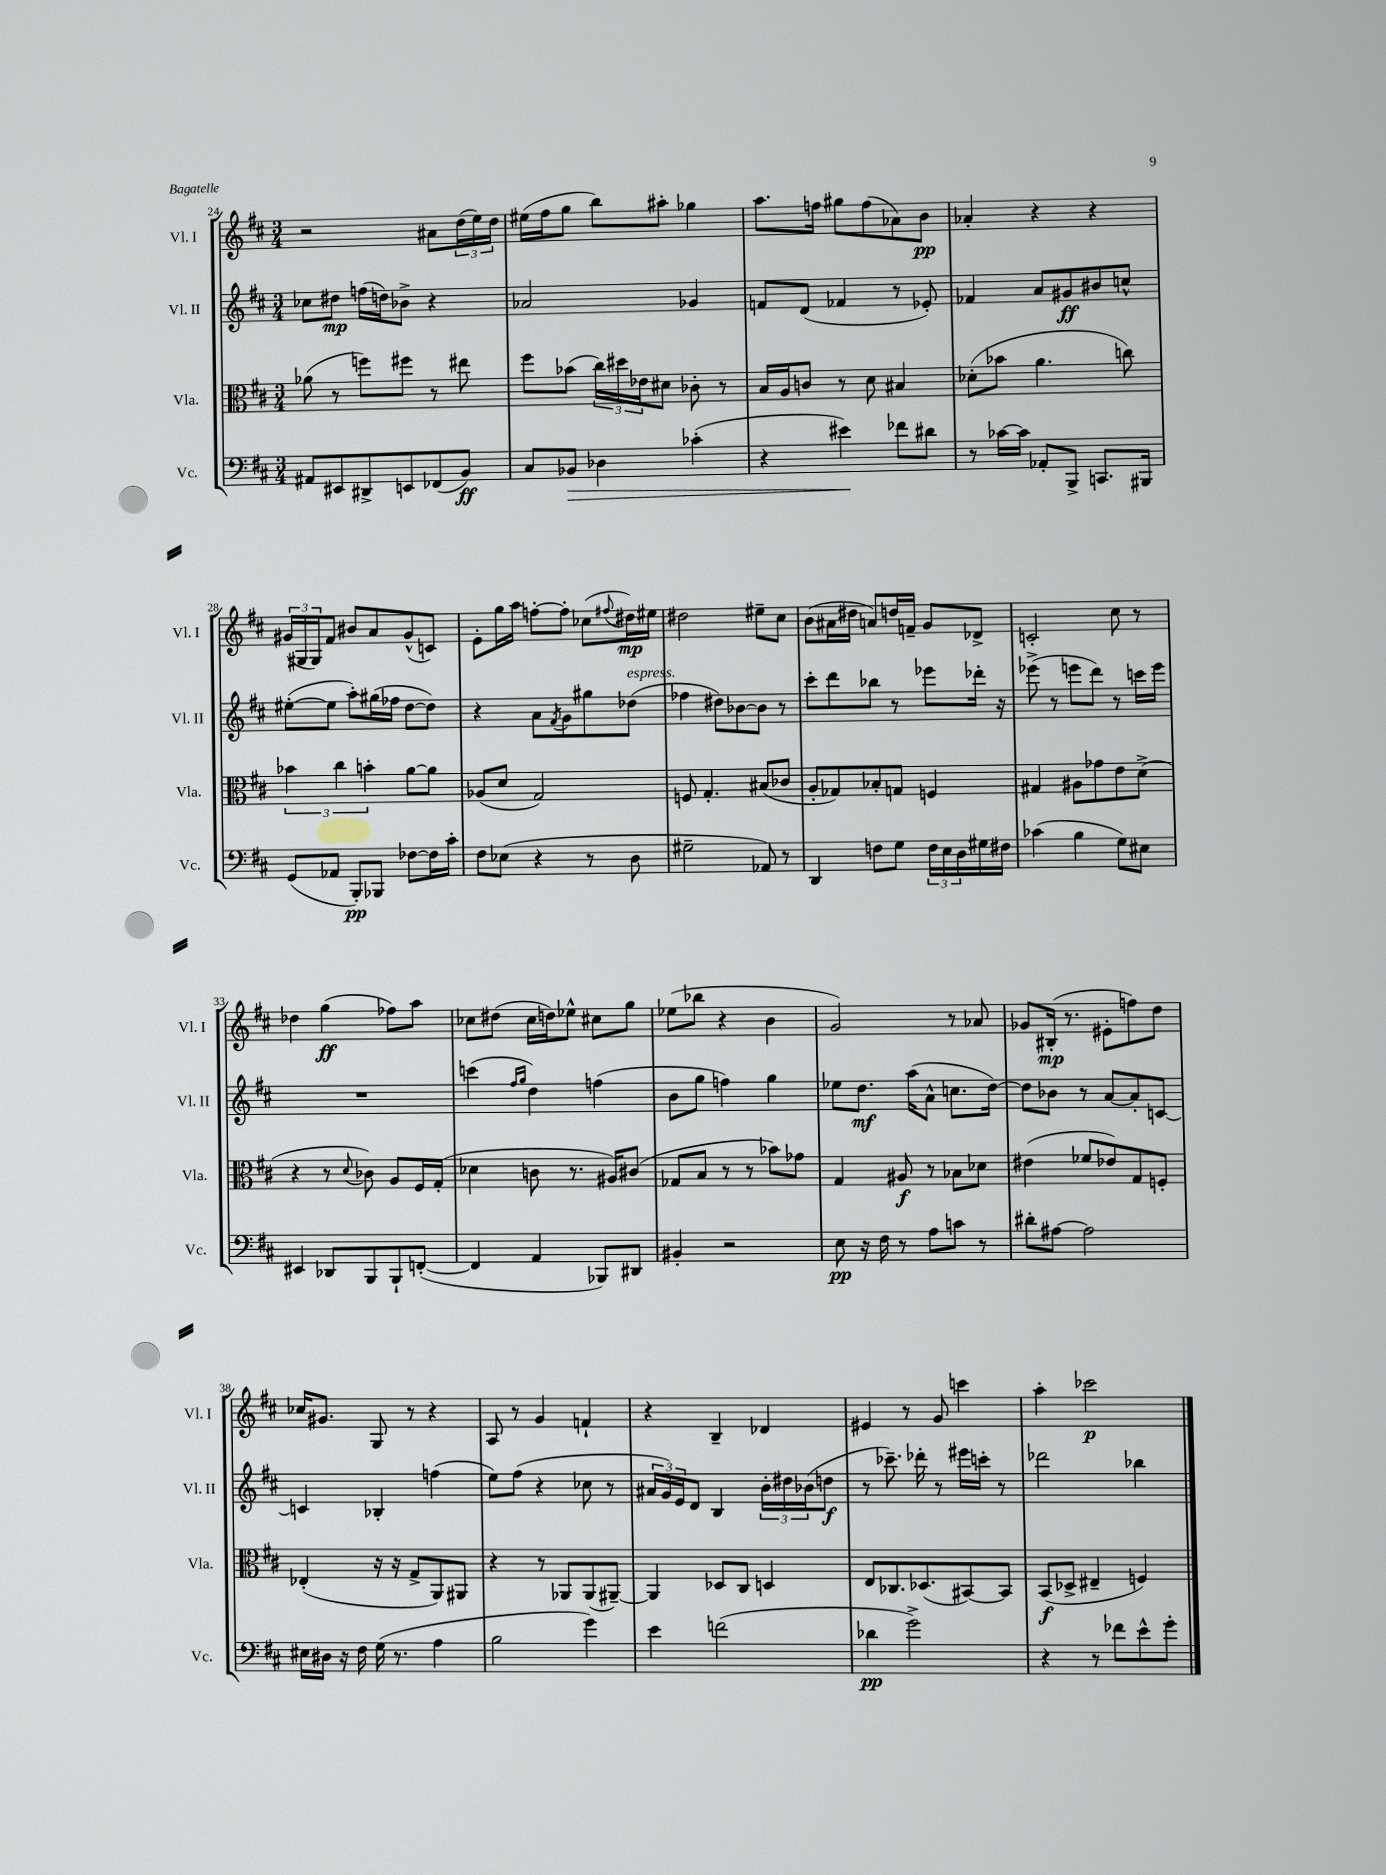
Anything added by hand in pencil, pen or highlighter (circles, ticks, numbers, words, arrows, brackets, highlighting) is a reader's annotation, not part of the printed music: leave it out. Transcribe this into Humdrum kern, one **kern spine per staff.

**kern	**kern	**kern	**kern
*staff4	*staff3	*staff2	*staff1
*clefF4	*clefC3	*clefG2	*clefG2
*k[f#c#]	*k[f#c#]	*k[f#c#]	*k[f#c#]
*M3/4	*M3/4	*M3/4	*M3/4
8AA#/L	(8a-\	8cc-\L	2r
8EE#/	8r	8dd#\J	.
8DD#^/	8ff\L)	(16ff\LL	.
.	.	16dd\J)	.
8EE/	8ff#\J	8b-^\J	.
(8FF-/	8r	4r	8a#\L
8BB/J)	8ee#\	.	(24dd\L
.	.	.	24ee\)
.	.	.	24dd\JJ
=	=	=	=
8C#/L	8ff#\L	2a-/	(16ee#\LL
.	.	.	16ff#\J
8BB-/J	(8b-\J	.	8gg\J
4D-\	24cc#\LL)	.	8bb\L)
.	24dd#\	.	.
.	24e-\J	.	.
.	8d#\J	.	8aa#'\J
(4c-'\	8c-'\	4g-/	4gg-\
.	8r	.	.
=	=	=	=
4r	16B/LL	8f/L	8.aa\L
.	16A/J	.	.
.	8c/J	(8d/J	.
.	.	.	16ff\Jk
4e#\)	8r	4f-/	8gg#\L
.	8d\	.	(8ff\
8f-\L	4B#/	8r	8a-\)
8d#\J	.	8e-'/)	8b\J
=	=	=	=
8r	(8d-'\L	4f-/	4a-'/
[16c-\LL	8b-\J	.	.
16c-\]JJ	.	.	.
8AA-'/L	4.a\	8a/L	4r
8BBB^/J	.	8g#/	.
8.CC/L	.	8b#/	4r
.	8cc\)	8cc^^/J	.
16BBB#/Jk	.	.	.
=	=	=	=
(8GG/L	6b-\	([8ee#'\L	(24g#/LL
.	.	.	24G#/
.	.	.	24G#/J)
8AA-/J	.	8ee#\]J	8f#/J
.	6cc#\	.	.
8BBB'/L)	.	8aa'\L)	8b#/L
.	6b'\	.	.
8BBB-/J	.	(16gg#\L	8a/
.	.	16ff-\JJ	.
[8F-\L	[8a\L	[8dd\L	(8g#^^/
16F-\]L	8a\]J	8dd\]J)	8c/J)
16c#'\JJ	.	.	.
=	=	=	=
8F#\L	(8A-/L	4r	8e'\L
(8E-\J	8d/J	.	16gg\L
.	.	.	16aa\JJ
4r	2G/)	8a\L	[8ff'\L
.	.	8qf#/	.
.	.	8g\	8ff'\]J
8r	.	8gg#\	(8cc-\L
.	.	.	8qqff#/
8D\	.	(8dd-\J	16dd#\L)
.	.	.	16ee#\JJ
=	=	=	=
2G#~\	8F/	4ff-\	2dd#\
.	4.G'/	.	.
.	.	8dd#\L)	.
.	.	[8b-\	.
8AA-/)	(8B#/L	8b-\]J	8ee#~\L
8r	8c-/J	8r	8cc#\J
=	=	=	=
4DD/	8A'/L	8ccc#'\L	(8b\L
.	8G-/)	8ddd\	16a#\L
.	.	.	16dd#\JJ
8F\L	8B-'/	8bb-\J	8a/L)
8G\J	8G/J	8r	16dd/L
.	.	.	16f~/JJ
24F\LL	4F/	8eee-\L	8g/L
24E\	.	.	.
24D\	.	.	.
16G#\	.	16ddd-'\Jk	8d-^/J
16F#\JJ	.	16r	.
=	=	=	=
(4c-\	4G#/	(8eee-^\	2c'/
.	.	8r	.
4B\	8A#\L	8eee\L	.
.	8g-\	8ddd\J)	.
8G\L)	8e\	8r	8cc#\
8E#\J	(8d^\J	16ccc\LL	8r
.	.	16eee\JJ	.
=	=	=	=
4EE#/	4r	2.r	4dd-\
8DD-/L	8r	.	(4gg\
.	8qqd/	.	.
8BBB/	8c-\)	.	.
8BBB`/	8A/L	.	8ff-\L)
([8FF'/J	16F#/L	.	8aa\J
.	(16G'/JJ	.	.
=	=	=	=
4FF/]	4d-\	(4ccc\	8cc-\L
.	.	.	(8dd#\J
.	.	16qqff#/LL	.
.	.	16qqgg/JJ	.
4AA/	8c\	4dd\)	16cc-\LL
.	.	.	16dd\J)
.	8.r	.	8ee-^^\J
8BBB-/L)	.	(4ff\	8cc#\L
.	16A#/LK)	.	.
8DD#/J	(8c#/J	.	8gg\J
=	=	=	=
4BB#'/	8G-/L	8b\L	(8ee-\L
.	8B/J	8gg\J	8bb-\J
2r	8r	4ff\)	4r
.	8r	.	.
.	8b-\L)	4gg\	4b\
.	8g-\J	.	.
=	=	=	=
8E\	4G/	8ee-\L	2g/)
16r	.	8.dd\J	.
16F#\	.	.	.
8r	8A#/	.	.
.	.	(16aa\LK	.
8A\L	8r	8a^^\J	.
8c\J	8B-\L	8.cc\L	8r
8r	8d-\J	.	8a-/
.	.	[16dd\Jk)	.
=	=	=	=
8d#'\L	(4e#\	8dd\]L	8g-/L
[8A#\J	.	8b-\J	(16B#'/Jk
.	.	.	8.r
2A#\]	8f-/L	8r	.
.	8e-/)	[8a/L	8e#'\L
.	8G/	8a'/]	8ff\)
.	8F'/J	[8c/J	8dd\J
=	=	=	=
16E#\LL	(4E-'/	4c/]	16cc-/LK
16D#\JJ	.	.	8.g#/J
16r	.	.	.
16F#\	.	.	.
(16G\	16r	4B-'/	8G/
8.r	16r	.	.
.	8G^/L	.	8r
4A\	8AA/)	(4ff\	4r
.	8AA#/J	.	.
=	=	=	=
2B\	4r	8ee\L)	8A/
.	.	(8ff#\J	8r
.	8r	4r	4g/
.	8AA-/L	.	.
4g\)	(8AA-/	8cc-\	4f`/
.	[8AA#~/J)	8r	.
=	=	=	=
4e\	4AA#/]	24a#/LL	4r
.	.	24g/)	.
.	.	24e/J	.
.	.	8d/J	.
(2f\	8D-/L	4B/	4B~/
.	8C#/J	.	.
.	4D/	24b'\LL	4d-/
.	.	24dd#\	.
.	.	(24b-\J	.
.	.	8dd\J	.
=	=	=	=
4d-\	8E/L	8r	4e#/
.	8.C-/	8.ccc-~\)	.
2g^\)	.	.	8r
.	(8.D-/	16ddd-'\	.
.	.	8r	8g/
.	[8BB#/)	16eee#\LL	4ccc\
.	.	16ccc'\JJ	.
.	8BB#/]J	8r	.
=	=	=	=
4r	(8BB/L	2ddd-\	4aa'\
.	8D-^/J	.	.
8r	4E#~/	.	2ccc-\
8f-\L	.	.	.
8e^^\	4F/)	4bb-\	.
8g'\J	.	.	.
==	==	==	==
*-	*-	*-	*-
